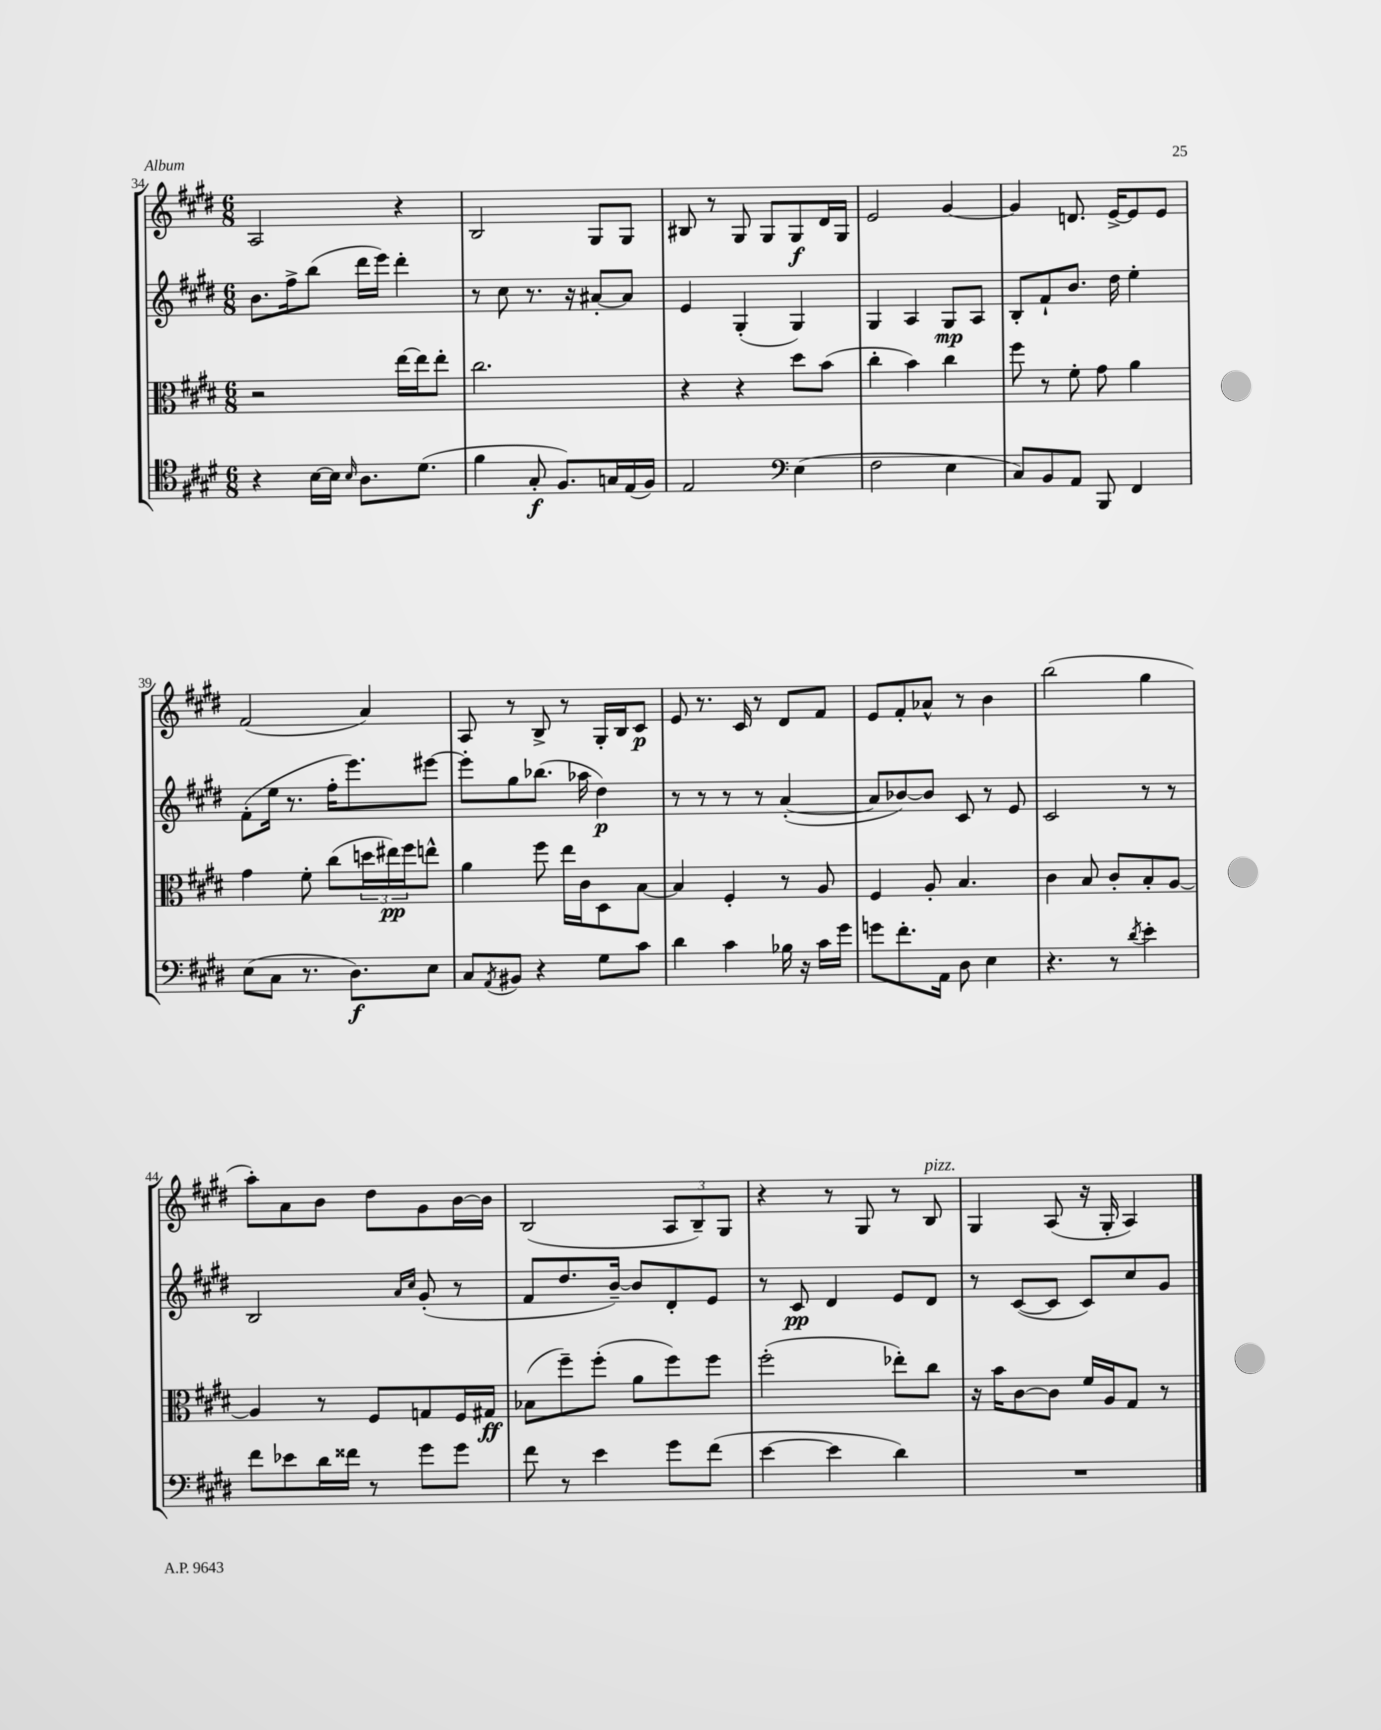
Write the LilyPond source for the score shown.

<<
\new StaffGroup <<
\new Staff = "s0" {
    \clef treble \key e \major \numericTimeSignature \time 6/8
    a2 r4 |
    b2 gis8 gis8 |
    bis8 r8 gis8 gis8 gis8\f dis'16 gis16 |
    e'2 gis'4~ |
    gis'4 d'8. e'16~-> e'8 e'8 |
    fis'2( a'4) |
    a8 r8 b8-> r8 gis16-. b16 cis'8\p |
    e'8 r8. cis'16 r8 dis'8 fis'8 |
    e'8 fis'8-. aes'8-^ r8 b'4 |
    b''2( gis''4 |
    a''8-.) a'8 b'8 dis''8 gis'8 b'16~ b'16 |
    b2( \tuplet 3/2 { a8 b8--) gis8 } |
    r4 r8 gis8 r8 b8^\markup { \italic "pizz." } |
    gis4 a8( r16 gis16-. a4) \bar "|." |
}
\new Staff = "s1" {
    \clef treble \key e \major \numericTimeSignature \time 6/8
    b'8. fis''16-> b''8( dis'''16 e'''16) dis'''4-. |
    r8 cis''8 r8. r16 ais'8~-. ais'8 |
    e'4 gis4-.( gis4) |
    gis4 a4 gis8\mp a8 |
    b8-. fis'8-! b'8. dis''16 e''4-. |
    fis'8-.( e''16 r8. fis''16-. e'''8.) eis'''8~ |
    eis'''8-. gis''8 bes''8.( aes''16 dis''4\p) |
    r8 r8 r8 r8 a'4~-.( |
    a'8 bes'8~) bes'8 cis'8 r8 e'8 |
    cis'2 r8 r8 |
    b2 \grace { a'16 cis''16 } gis'8-.( r8 |
    fis'8 dis''8. b'16~--) b'8 dis'8-. e'8 |
    r8 cis'8\pp dis'4 e'8 dis'8 |
    r8 cis'8~( cis'8 cis'8) cis''8 gis'8 \bar "|." |
}
\new Staff = "s2" {
    \clef alto \key e \major \numericTimeSignature \time 6/8
    r2 e''16~ e''16 e''8-. |
    cis''2. |
    r4 r4 dis''8 b'8( |
    cis''4-. b'4) cis''4 |
    fis''8 r8 fis'8-. gis'8 a'4 |
    gis'4 fis'8-. cis''8( \tuplet 3/2 { d''16 eis''16\pp) fis''16 } e''8-^ |
    a'4 fis''8 e''16 cis'16 dis8 b8~ |
    b4 fis4-. r8 a8 |
    fis4 a8-. b4. |
    cis'4 b8 cis'8-. b8-. a8~ |
    a4 r8 fis8 g8 fis16 gis16\ff |
    bes8( fis''8--) fis''8-.( a'8 fis''8) fis''8 |
    fis''2-.( ees''8-.) cis''8 |
    r16 b'16 cis'8~ cis'8 fis'16 a16 gis8 r8 \bar "|." |
}
\new Staff = "s3" {
    \clef tenor \key e \major \numericTimeSignature \time 6/8
    r4 b16~ b16 \grace { b16 } a8. dis'8.( |
    fis'4 gis8-.\f fis8.) g16 e16( fis16) |
    e2 \clef bass e4( |
    fis2 e4 |
    cis8) b,8 a,8 b,,8 fis,4 |
    e8( cis8 r8. dis8.\f) e8 |
    cis8 \acciaccatura { a,8 } bis,8 r4 gis8 cis'8 |
    dis'4 cis'4 bes16 r16 cis'16 gis'16 |
    g'8 fis'8.-. a,16 dis8 e4 |
    r4. r8 \acciaccatura { dis'8 } e'4-. |
    fis'8 ees'8 dis'16 fisis'16 r8 gis'8 gis'8 |
    fis'8 r8 e'4 gis'8 fis'8( |
    e'4~ e'4 dis'4) |
    R2. \bar "|." |
}
>>
>>
\layout { \context { \Score currentBarNumber = #34 } }
